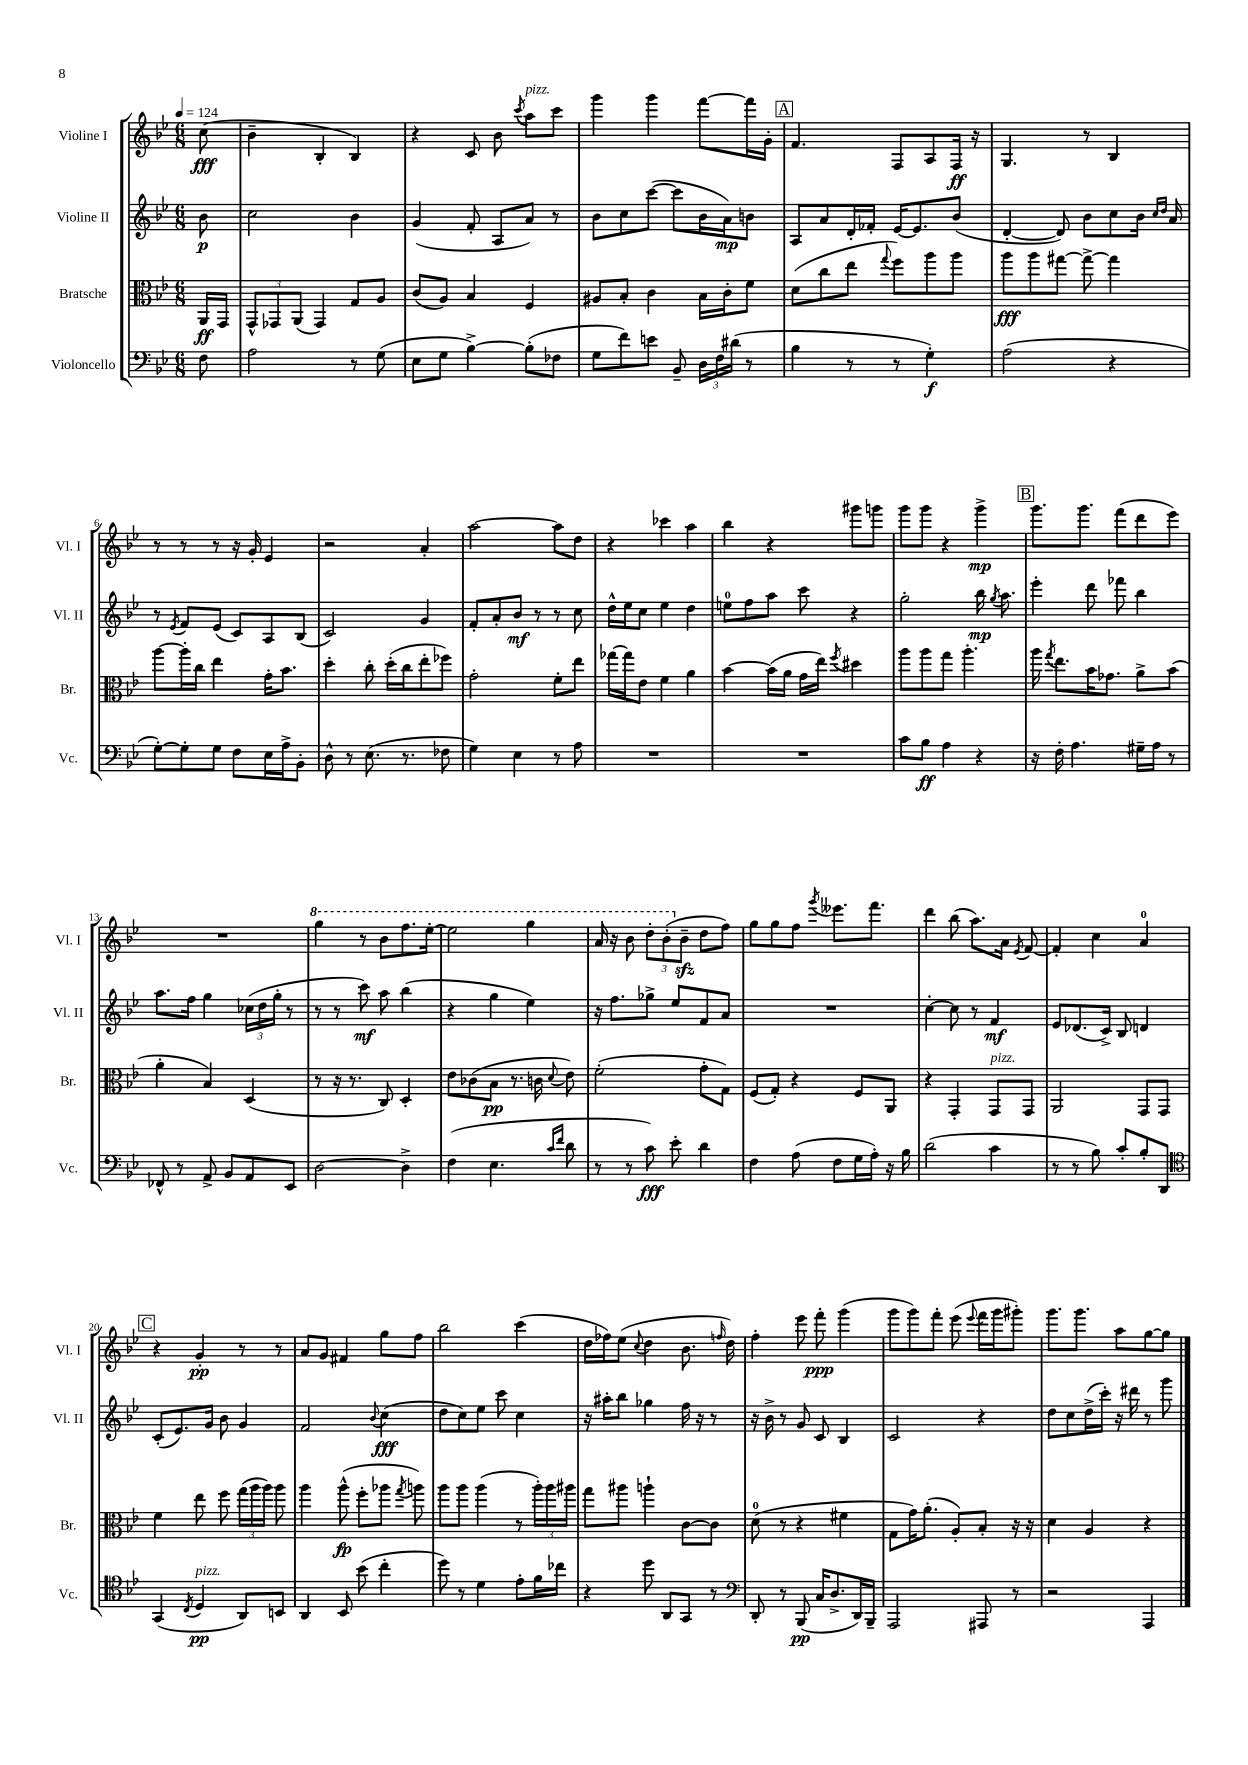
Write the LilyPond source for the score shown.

<<
\new StaffGroup <<
\new Staff = "s0" \with { instrumentName = "Violine I" shortInstrumentName = "Vl. I" } {
    \clef treble \key bes \major \numericTimeSignature \time 6/8 \partial 8 \tempo 4 = 124
    \autoBeamOff c''8\fff( |
    bes'4-- bes4-. bes4) |
    r4 c'8 bes'8 \acciaccatura { c'''8 } a''8[^\markup { \italic "pizz." } c'''8] |
    g'''4 g'''4 f'''8[~ f'''16 g'16]-. |
    \mark \markup { \box "A" } f'4. f8[ a8 f16]\ff r16 |
    g4. r8 bes4 |
    r8 r8 r8 r16 g'16-. ees'4 |
    r2 a'4-. |
    a''2~ a''8[ d''8] |
    r4 ces'''4 a''4 |
    bes''4 r4 gis'''8[ g'''8] |
    g'''8[ g'''8] r4 g'''4->\mp |
    \mark \markup { \box "B" } g'''8.[ g'''8.] f'''8[( d'''8 ees'''8]) |
    R2. |
    \ottava #1 g'''4 r8 bes''8[ f'''8. ees'''16]~-. |
    ees'''2 g'''4 |
    a''16 r16 bes''8 \tuplet 3/2 { d'''8[-. bes''8-.( \ottava #0 bes'8]--\sfz } d''8[ f''8]) |
    g''8[ g''8 f''8] \acciaccatura { g'''8 } eeses'''8.[ f'''8.] |
    d'''4 bes''8( a''8.[) a'16] \acciaccatura { ees'8 } f'8~ |
    f'4-. c''4 a'4-0 |
    \mark \markup { \box "C" } r4 g'4-.\pp r8 r8 |
    a'8[ g'8] fis'4 g''8[ f''8] |
    bes''2 c'''4( |
    d''16[ fes''16) ees''8]( \appoggiatura { c''8 } d''4 bes'8. \grace { f''16 } d''16) |
    f''4-. ees'''8 f'''8-.\ppp g'''4( |
    g'''8[ g'''8) f'''8]-. ees'''8( \appoggiatura { ees'''8 } f'''16[ g'''16 gis'''8]-.) |
    g'''8.[ g'''8.] a''8[ g''8~ g''8] \bar "|." |
}
\new Staff = "s1" \with { instrumentName = "Violine II" shortInstrumentName = "Vl. II" } {
    \clef treble \key bes \major \numericTimeSignature \time 6/8 \partial 8
    \autoBeamOff bes'8\p |
    c''2 bes'4 |
    g'4( f'8-. a8[ a'8]) r8 |
    bes'8[ c''8 c'''8]~( c'''8[ bes'16 a'16\mp) b'8] |
    \mark \markup { \box "A" } a8[ a'8 d'16-. fes'16]-. ees'16[~ ees'8. bes'8]( |
    d'4~-. d'8) bes'8[ c''8 bes'16] \grace { c''16[ d''16] } a'16 |
    r8 \acciaccatura { ees'8 } f'8[ ees'8]( c'8[) a8 bes8]( |
    c'2) g'4 |
    f'8[-. a'8-. bes'8]\mf r8 r8 c''8 |
    d''16[-^ ees''16 c''8] ees''4 d''4 |
    e''8[-0 f''8 a''8] c'''8 r4 |
    g''2-. bes''16\mp \acciaccatura { g''8 } a''8. |
    \mark \markup { \box "B" } ees'''4-. d'''8 fes'''8 bes''4 |
    a''8.[ f''16] g''4 \tuplet 3/2 { ces''16[( d''16 g''16]-. } r8 |
    r8 r8 c'''8\mf) a''8 bes''4( |
    r4 g''4 ees''4) |
    r16 f''8.[ ges''8]-> ees''8[ f'8 a'8] |
    R2. |
    c''4~-. c''8 r8 f'4\mf |
    ees'8[ des'8.( c'16]->) bes8 d'4 |
    \mark \markup { \box "C" } c'8[-.( ees'8.) g'16] bes'8 g'4 |
    f'2 \appoggiatura { bes'8 } c''4\fff( |
    d''8[ c''8) ees''8] c'''8 c''4 |
    r16 ais''16[-. bes''8] ges''4 f''16 r16 r8 |
    r16 bes'16-> r8 g'8 c'8 bes4 |
    c'2 r4 |
    d''8[ c''8 d''16->( c'''16]-.) r16 dis'''16 r8 g'''8 \bar "|." |
}
\new Staff = "s2" \with { instrumentName = "Bratsche" shortInstrumentName = "Br." } {
    \clef alto \key bes \major \numericTimeSignature \time 6/8 \partial 8
    \autoBeamOff a,16[\ff g,16] |
    \tuplet 3/2 { g,8[-^ ges,8 a,8]( } ges,4) g8[ a8] |
    c'8[( a8]) bes4 f4 |
    ais8[ bes8]-. c'4 bes16[ c'16-. f'8] |
    \mark \markup { \box "A" } d'8[( c''8 ees''8] \appoggiatura { g''8 } f''8[) a''8 a''8] |
    a''8[\fff a''8 gis''8]~ gis''8~-> gis''4 |
    a''8[~ a''16-. c''16] ees''4 g'16[-. bes'8.] |
    d''4-. c''8-. d''16[-.( c''16 ees''8-. fes''8]) |
    g'2-. f'8[-. ees''8] |
    ges''16[~ ges''16 ees'8] f'4 a'4 |
    bes'4~ bes'16[( a'16] g'16[ ees''16]) \acciaccatura { f''8 } dis''4 |
    a''8[ a''8 g''8] a''4.-. |
    \mark \markup { \box "B" } a''16 \acciaccatura { g''8 } ees''8.[ bes'16 ges'8.] a'8[-> bes'8]( |
    a'4-. bes4) d4( |
    r8 r16 r8. c8) d4-. |
    ees'8[ ces'8( bes8]\pp r8. c'16 \appoggiatura { d'8 } ees'8) |
    f'2-.( g'8[-. g8]) |
    f8[( g8]-.) r4 f8[ a,8] |
    r4 g,4-. g,8[^\markup { \italic "pizz." } g,8] |
    a,2 g,8[ g,8] |
    \mark \markup { \box "C" } f'4 ees''8 f''8 \tuplet 3/2 { g''16[( a''16 a''16]) } a''8 |
    a''4 a''8-^\fp( f''8[-. aes''8] \acciaccatura { g''8 } a''8) |
    a''8[ a''8] a''4( r8 \tuplet 3/2 { a''16[-.) a''16 ais''16] } |
    g''8[ ais''8] a''4-! c'8[~ c'8] |
    d'8-0( r8 r4 fis'4 |
    g8[ g'16) a'8.]-.( a8[-.) bes8]-. r16 r16 |
    d'4 a4 r4 \bar "|." |
}
\new Staff = "s3" \with { instrumentName = "Violoncello" shortInstrumentName = "Vc." } {
    \clef bass \key bes \major \numericTimeSignature \time 6/8 \partial 8
    \autoBeamOff f8 |
    a2 r8 g8( |
    ees8[ g8] bes4~->) bes8[-.( fes8] |
    g8[ f'8) e'8] bes,8-- \tuplet 3/2 { d16[ f16 dis'16]( } r8 |
    \mark \markup { \box "A" } bes4 r8 r8 g4-.\f) |
    a2( r4 |
    g8[~-.) g8-. g8] f8[ ees16 a16-> bes,8]-. |
    d8-^ r8 ees8.( r8. fes8 |
    g4) ees4 r8 a8 |
    R2. |
    R2. |
    c'8[ bes8]\ff a4 r4 |
    \mark \markup { \box "B" } r16 f16-. a4. gis16[-- a16] r8 |
    fes,8-^ r8 a,8-> bes,8[ a,8 ees,8] |
    d2~ d4-> |
    f4( ees4. \grace { c'16[ f'16] } d'8 |
    r8 r8 c'8\fff) ees'8-. d'4 |
    f4 a8( f8[ g16 a16]-.) r16 bes16 |
    d'2( c'4 |
    r8 r8 bes8) c'8[-. bes8-. d,8] |
    \mark \markup { \box "C" } \clef tenor g,4( \acciaccatura { c8 } d4\pp^\markup { \italic "pizz." } a,8[) b,8] |
    a,4 bes,8 bes'8( c''4-. |
    d''8) r8 d'4 ees'8[-. f'16 ces''16] |
    r4 d''8 a,8[ g,8] r8 |
    \clef bass d,8-. r8 bes,,8\pp( c16[ d8.-> d,16) bes,,16]-- |
    a,,2 ais,,8 r8 |
    r2 a,,4 \bar "|." |
}
>>
>>
